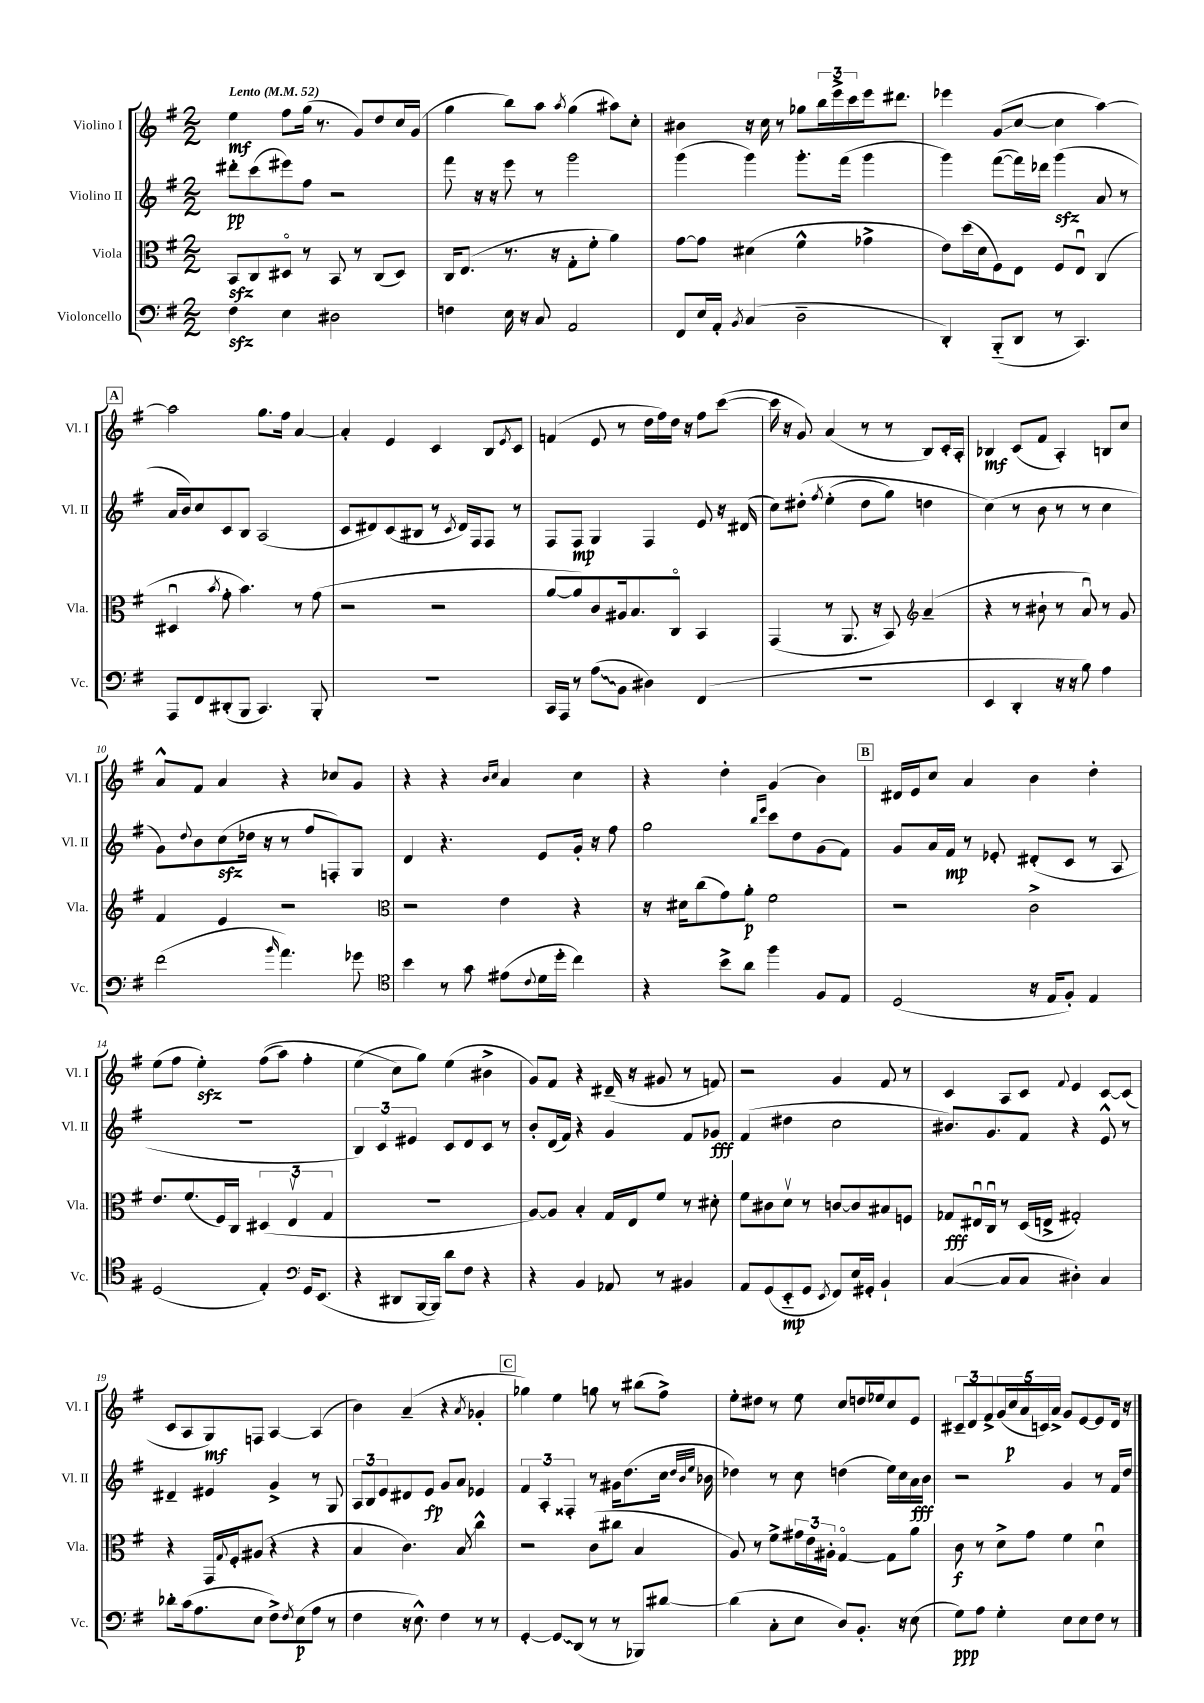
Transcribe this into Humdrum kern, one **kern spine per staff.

**kern	**kern	**kern	**kern
*staff4	*staff3	*staff2	*staff1
*clefF4	*clefC3	*clefG2	*clefG2
*k[f#]	*k[f#]	*k[f#]	*k[f#]
*M2/2	*M2/2	*M2/2	*M2/2
*MM52	*MM52	*MM52	*MM52
4F#\	8BB/L	8ddd#'\L	4ee\
.	8C/	(8ccc\	.
4E\	8D#o/J	8eee#\)	8ff#\L
.	8r	8ff#\J	(16gg\Jk
.	.	.	8.r
2D#\	8BB/	2r	.
.	8r	.	8g/L)
.	(8C/L	.	8dd/
.	8D#/J)	.	16cc/L
.	.	.	(16g/JJ
=	=	=	=
4F\	16C/LK	8fff#\	4gg\
.	(8.E/J	.	.
.	.	16r	.
.	.	16r	.
16E\	8.r	8eee\	8bb\L)
16r	.	.	.
8C/	.	8r	8aa\J
.	16r	.	.
.	.	.	8qaa/
2AA/	8G'\L	2ggg\	(4gg\
.	8f#'\J	.	.
.	4a\)	.	8aa#\L)
.	.	.	8cc'\J
=	=	=	=
8FF#/L	[8g\L	(4ggg\	4b#\
16E/L	8g\]J	.	.
16AA'/JJ	.	.	.
8qBB/	.	.	.
(4C/	(4d#\	4ggg\)	16r
.	.	.	16cc\
.	.	.	8r
2D~\	4f#^^\	8.ggg'\L	8gg-\L
.	.	.	24bb\L
.	.	.	24eee^\
.	.	(16fff#\Jk	.
.	.	.	24ccc\
.	4g-^\	4ggg\	16eee\J
.	.	.	8.ddd#\J
=	=	=	=
4DD'/)	8e\L)	4ggg\)	4eee-\
.	(16dd\L	.	.
.	16d\J	.	.
(8BBB'~/L	8F#\)	([8fff#\L	(8g/L
8DD/J	8E\J	16fff#\]L)	[8cc/J
.	.	16ddd-\JJ	.
8r	8F#/L	(4ggg\	4cc\]
4.CC/)	8Eu/J	.	.
.	(4C/	8a/	[4aa\)
.	.	8r	.
=	=	=	=
8AAA/L	4D#u/	16a/LL	2aa\]
.	.	16b/J)	.
8FF#/	.	8cc/	.
.	8qb/	.	.
(8DD#'/	8g'\	8c/	.
8BBB/J	4.b\)	8B/J	.
4.CC/)	.	(2A/	8.gg\L
.	.	.	16ff#\Jk
.	8r	.	[4a/
8BBB'/	(8g\	.	.
=	=	=	=
1r	2r	8c/L	4a'/]
.	.	8d#/)	.
.	.	(8c/	4e/
.	.	8B#/J	.
.	2r	8r	4c/
.	.	8qc/	.
.	.	16d#/LL)	.
.	.	16F#/J	.
.	.	8F#/J	8B/L
.	.	.	8qe/
.	.	8r	8c/J
=	=	=	=
16CC/LL	[8a/L	8F#/L	(4f/
16AAA/JJ	.	.	.
8r	8a/])	8F#/J	.
(8A\L	8c/	4G/	8e/
8BB\J	16A#/k	.	8r
.	8.B/	.	.
4D#\)	.	4F#/	16dd\LL
.	.	.	16ff#\)
.	8Co/J	.	16dd\JJ
.	.	.	16r
(4FF#/	4BB/	8e/	8ff#\L
.	.	16r	([8ccc\J
.	.	(16d#/	.
=	=	=	=
1r	(4GG/	8cc\L)	16ccc\]
.	.	.	16r
.	.	&(8dd#'\J	8g/)
.	.	8qff#/	.
.	8r	(4ee'\	(4a/
.	8.AA/	.	.
.	.	8dd#\L	8r
.	16r	.	.
.	8BB/)	8gg\J)	8r
*	*clefG2	*	*
.	(4a~/	4dd\	8B/L)
.	.	.	16c'/L
.	.	.	16A'/JJ
=	=	=	=
4EE/	4r	(4cc\&)	4B-/
4DD'/	8r	8r	(8c/L
.	8b#`\	8b\	8f#/J
16r	8r	8r	4A'/)
16r	.	.	.
8B\)	8au/)	8r	.
4A\	8r	4cc\	8B/L
.	8g/	.	8cc/J
=	=	=	=
(2f#\	4f#/	8g\L)	8a^^/L
.	.	8qqdd/	.
.	.	8b\	8f#/J
.	4e/	(8cc\	4a/
.	.	16dd-\Jk	.
.	.	16r	.
16qqb/	.	.	.
4.a\)	2r	8r	4r
.	.	8ff#/L	.
.	.	8F'/)	8cc-/L
8g-\	.	8G/J	8g/J
=	=	=	=
*clefC4	*clefC3	*	*
4b\	2r	4d/	4r
8r	.	4.r	4r
8g\	.	.	.
.	.	.	16qqb/LL
.	.	.	16qqcc/JJ
(8e#\L	4e\	.	4a/
8qqc/	.	.	.
16d\L	.	8e/L	.
16dd'\JJ	.	.	.
4cc\)	4r	16g'/Jk	4cc\
.	.	16r	.
.	.	8ff#\	.
=	=	=	=
4r	16r	2gg\	4r
.	16d#\LK	.	.
.	(8cc\	.	.
8b^\L	8g\)	.	4dd'\
8a\J	8a'\J	.	.
.	.	16qqbb/LL	.
.	.	16qqeee/JJ	.
4ff#\	2f#\	8ccc\L	(4g/
.	.	8dd\	.
8F#/L	.	(8g\	4b\)
8E/J	.	8f#\J)	.
=	=	=	=
(2D/	2r	8g/L	16d#/LL
.	.	.	16e/J
.	.	16a/L	8cc/J
.	.	16f#/JJ	.
.	.	8r	4a/
.	.	8e-'/	.
16r	2c^\	(8d#'/L	4b\
16E/LK	.	.	.
8F#'/J)	.	8c/J	.
4E/	.	8r	4dd'\
.	.	8A/	.
=	=	=	=
(2D/	8.e/L	1r	(8ee\L
.	.	.	8ff#\J
.	(8.f#/	.	.
.	.	.	4ee'\)
.	16F#/L)	.	.
.	16C/JJ	.	.
4E'/)	(6D#/	.	&((8ff#\L
.	.	.	8aa\J)
.	6Ev/	.	.
*clefF4	*	*	*
16GG/LK	.	.	4ff#'\
(8.EE/J	.	.	.
.	6G/	.	.
=	=	=	=
4r	1r	6B/)	(4ee\
.	.	6c/	.
8DD#/L	.	.	8cc\L&)
.	.	6e#/	.
[16BBB/L	.	.	8gg\J)
16BBB/]JJ)	.	.	.
8d\L	.	8c/L	(4ee\
8F#\J	.	8d/	.
4r	.	8c/J	4b#^\
.	.	8r	.
=	=	=	=
4r	[8A/L)	8b'/L	8g/L)
.	8A/]J	(16d/L	8f#/J
.	.	16f#/JJ)	.
4BB/	4B'/	4r	4r
8AA-/	16G/LL	4g/	(16d#~/
.	16E/J	.	16r
8r	8f#/J	.	8g#/
4BB#/	8r	8f#/L	8r
.	8d#'\	8g-/J	8f/)
=	=	=	=
8AA/L	8f#\L	(4f#/	2r
(8GG/	8c#\	.	.
8EE'~/	8dv\J	4dd#\	.
8GG/J	8r	.	.
8qEE/	.	.	.
8FF#/L)	[8c/L	2cc\	4g/
16E/L	8c/]	.	.
16GG#'/JJ	.	.	.
4BB`/	8B#/	.	8f#/
.	8F/J	.	8r
=	=	=	=
([4C/	8G-/L	8.b#/L)	4c/
.	16E#u/L	.	.
.	16Cu/JJ	8.g/	.
8C/]L	8r	.	8A/L
8C/J	(16D/LL	8f#/J	8c/J
.	16E^/JJ	.	.
.	.	.	8qqf#/
4D#'\)	2G#'/)	4r	4e/
4C/	.	8e^^/	[8c/L
.	.	8r	(8c/]J
=	=	=	=
8d-'\L	4r	4d#~/	8c/L
(16c\k	.	.	8A/
8.A\	.	.	.
.	16GG/LL	4e#/	8G/)
.	8qqG/	.	.
.	16F#'/J	.	.
8E\J	(8A#/J	.	8F/J
8F#^\L)	4r	4g^/	[4A/
8qF#/	.	.	.
(8E\	.	.	.
8A\J	4r	8r	(4A/]
8r	.	8G/	.
=	=	=	=
4F#\	4B/	12A/L	4b\)
.	.	12B/	.
.	.	12e/	.
16r	4.c\)	8d#/	(4a~/
8.E^^\)	.	.	.
.	.	8e/J	.
4F#\	.	8g/L	4r
.	8B/	8a/J	.
.	.	.	8qa/
8r	4cc^^\	4e-/	4g-'/
8r	.	.	.
=	=	=	=
[4GG'/	2r	6f#/	4gg-\)
.	.	6A'/	.
8GG/]L	.	.	4ee\
.	.	6F##'/	.
(8DD/J	.	.	.
8r	(8c\L	8r	8gg\
8r	8cc#\J	16g#\LK	8r
.	.	(8.dd\	.
8BBB-/L)	4B/	.	(8bb#\L
[8d#/J	.	16cc\Jk	8ff#^\J)
.	.	32qqdd/LLL	.
.	.	32qqb/	.
.	.	32qqee/JJJ	.
.	.	16b-\	.
=	=	=	=
(4d#\]	8A/)	4dd-\)	8ee'\L
.	8r	.	8dd#\J
8C'\L	8f#^\L	8r	8r
8E\J	24g#\L	8cc\	8ee\
.	24e\	.	.
.	24A#'\JJ	.	.
8D/L)	[4Go/	(4dd\	8cc/L
8.BB'/J	.	.	16dd/L
.	.	.	16ee-/J
.	8G\]L	16ee\LL)	8cc/
16r	.	16cc\	.
(8E\	8a\J	16a\	8e/J
.	.	16b\JJ	.
=	=	=	=
8G\L)	8c\	2r	12c#~/L
.	.	.	12d/
8A\J	8r	.	.
.	.	.	12f#^/
4G'\	8d^\L	.	(20g/L
.	.	.	20cc/
.	.	.	20a/
.	8g\J	.	.
.	.	.	20c/)
.	.	.	20a^/JJ
8E\L	4f#\	4g/	8g/L
8E\	.	.	[8e/
8F#\J	4du\	8r	8e/]
8r	.	16f#/LL	16d/Jk
.	.	16dd/JJ	16r
==	==	==	==
*-	*-	*-	*-
